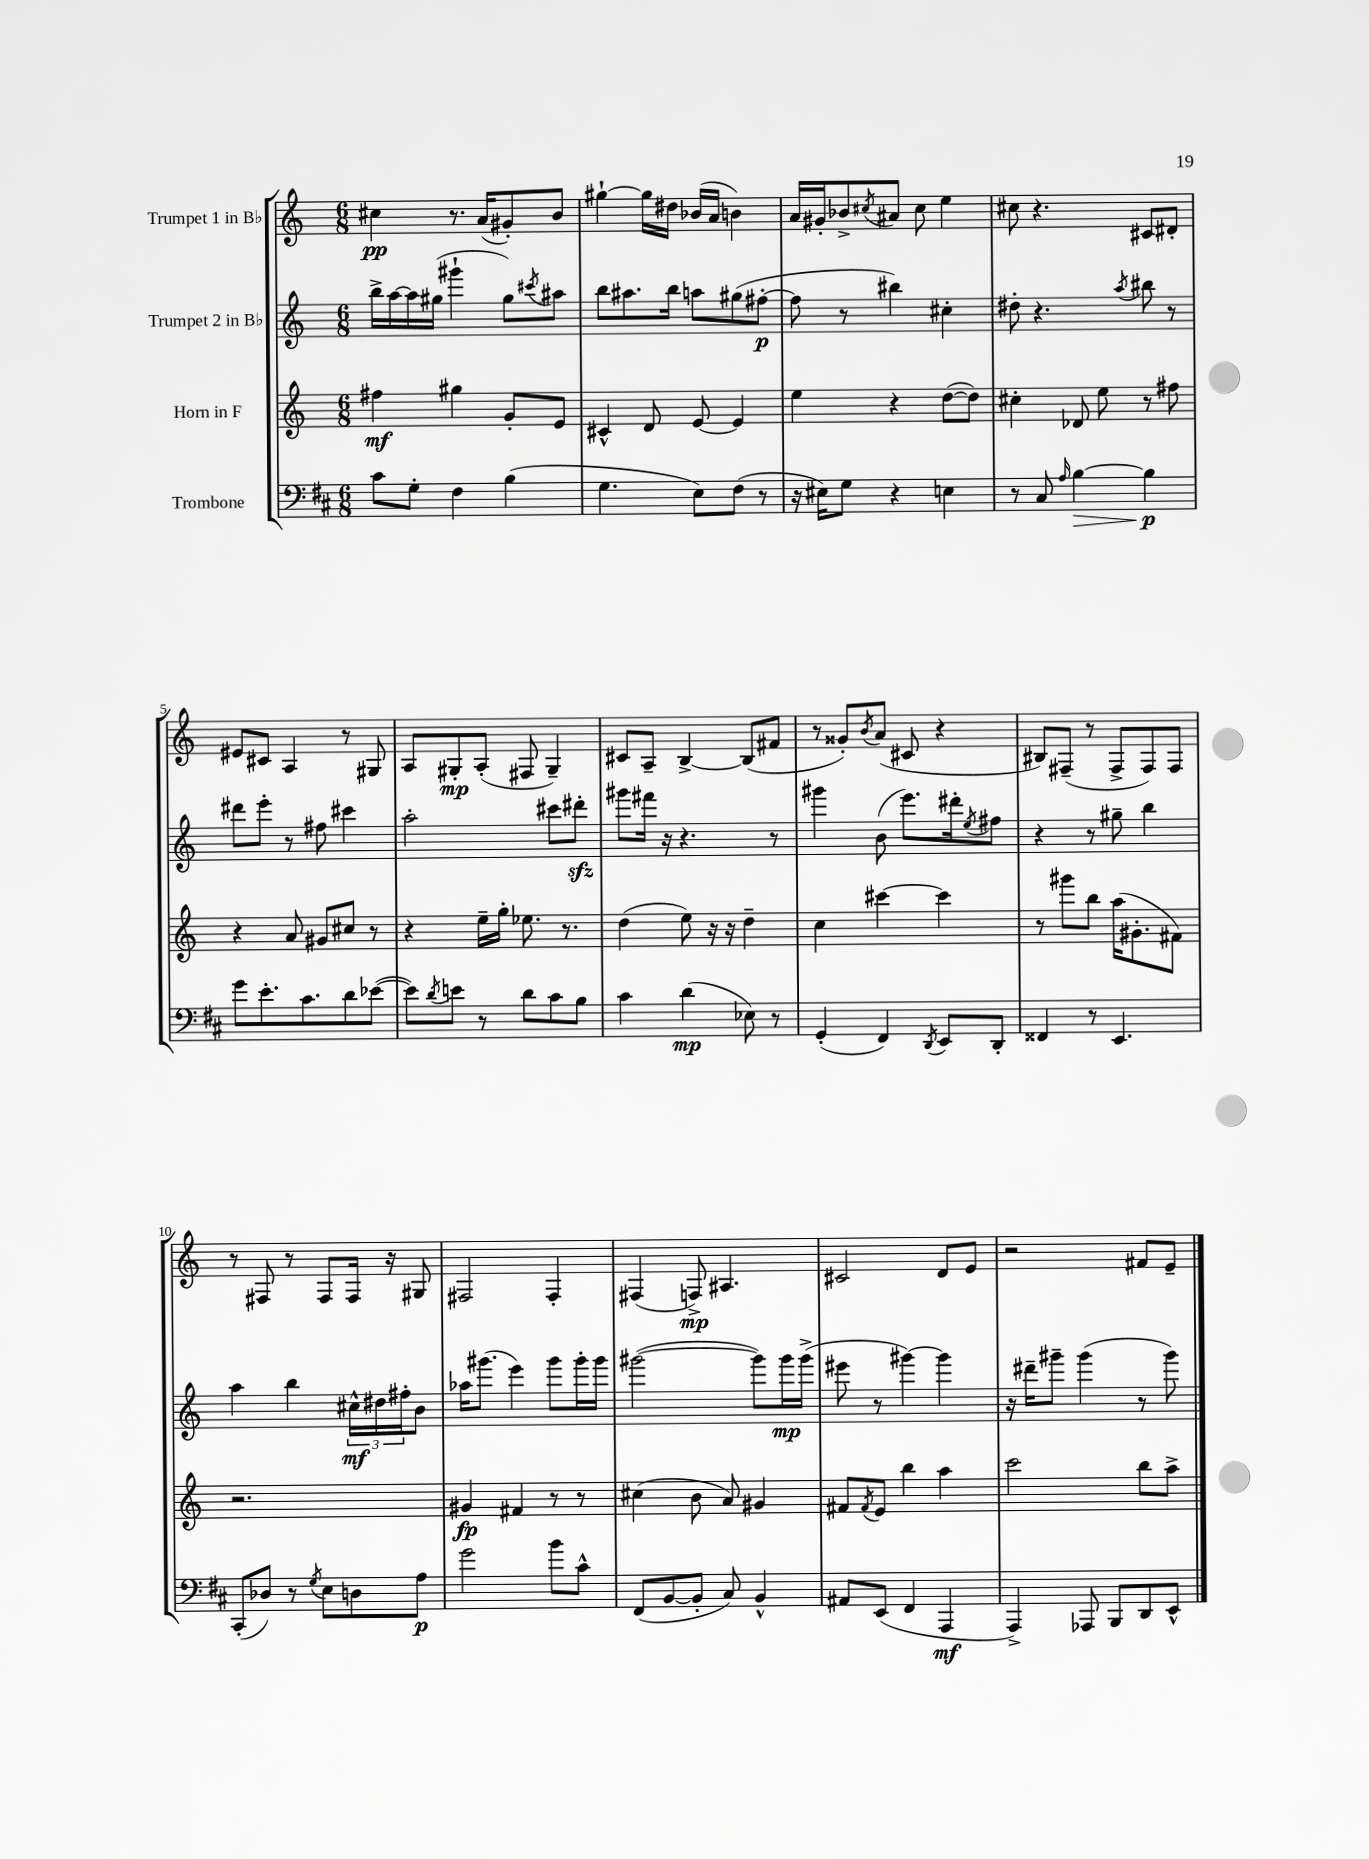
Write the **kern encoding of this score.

**kern	**dynam	**kern	**dynam	**kern	**dynam	**kern	**dynam
*part4	*part4	*part3	*part3	*part2	*part2	*part1	*part1
*staff4	*staff4	*staff3	*staff3	*staff2	*staff2	*staff1	*staff1
*I"Trombone	*	*I"Horn in F	*	*I"Trumpet 2 in B♭	*	*I"Trumpet 1 in B♭	*
*clefF4	*	*clefG2	*	*clefG2	*	*clefG2	*
*k[f#c#]	*	*k[]	*	*k[]	*	*k[]	*
*M6/8	*	*M6/8	*	*M6/8	*	*M6/8	*
=1	=1	=1	=1	=1	=1	=1	=1
8c#\L	.	4ff#X\	mf	16bb^\LL	.	4cc#X\	pp
.	.	.	.	[16aa\	.	.	.
8G'\J	.	.	.	16aa\]	.	.	.
.	.	.	.	(16gg#X\JJ	.	.	.
4F#\	.	4gg#X\	.	4ggg#X`\	.	8.r	.
.	.	.	.	.	.	(16a/KL	.
(4B\	.	8g'/L	.	8gg#\L)	.	8g#X'/)	.
.	.	.	.	8qccc#X/	.	.	.
.	.	8e/J	.	8aa#X\J	.	8b/J	.
=2	=2	=2	=2	=2	=2	=2	=2
4.G\	.	4c#X^^/	.	8bb\L	.	[4gg#X`\	.
.	.	.	.	8.aa#X\	.	.	.
.	.	8d/	.	.	.	16gg#\LL]	.
.	.	.	.	16bb\Jk	.	16dd#X\JJ	.
8E\L)	.	[8e/	.	8aan\L	.	(16b-X/LL	.
.	.	.	.	.	.	16a/JJ	.
(8F#\J	.	4e/]	.	(8gg#X\	.	4bn\)	.
8r	.	.	.	[8ff#X'\J	p	.	.
=3	=3	=3	=3	=3	=3	=3	=3
16r	.	4ee\	.	8ff#\]	.	16a/LL	.
16E#X\KL)	.	.	.	.	.	16g#X'/J	.
8G\J	.	.	.	8r	.	8b-X^/	.
.	.	.	.	.	.	8qcc#X/	.
4r	.	4r	.	4bb#X\)	.	8a#X/J	.
.	.	.	.	.	.	8cc#\	.
4En\	.	([8dd\L	.	4cc#X'\	.	4ee\	.
.	.	8dd\J])	.	.	.	.	.
=4	=4	=4	=4	=4	=4	=4	=4
8r	.	4cc#X'\	.	8dd#X'\	.	8cc#X\	.
8C#/	.	.	.	4.r	.	4.r	.
16qqA/	.	.	.	.	.	.	.
!	!LO:HP:b	!	!	!	!	!	!
[4B\	>	8d-X/	.	.	.	.	.
.	.	8ee\	.	.	.	.	.
.	.	.	.	8qaa/	.	.	.
4B\]	p	8r	.	8bb#X\	.	8c#X/L	.
.	.	8ff#X\	.	8r	.	8d#X'/J	.
.	]	.	.	.	.	.	.
!!LO:LB:g=z
=5	=5	=5	=5	=5	=5	=5	=5
8g\L	.	4r	.	8ddd#X\L	.	8e#X/L	.
8.e'\	.	.	.	8eee'\J	.	8c#X/J	.
.	.	8a/	.	8r	.	4A/	.
8.c#\	.	.	.	.	.	.	.
.	.	8g#X/L	.	8ff#X\	.	.	.
8d\	.	8cc#X/J	.	4ccc#X\	.	8r	.
([8e-X\J	.	8r	.	.	.	8G#X/	.
=6	=6	=6	=6	=6	=6	=6	=6
8e-\L])	.	4r	.	2aa'\	.	8A/L	.
8qd/	.	.	.	.	.	.	.
8en\J	.	.	.	.	.	8G#X'/	mp
8r	.	16ee~\LL	.	.	.	(8A'/J	.
.	.	16gg'\JJ	.	.	.	.	.
8d\L	.	8.ee-X\	.	.	.	8F#X/	.
8c#\	.	.	.	8ccc#X\L	.	4G#~/)	.
.	.	8.r	.	.	.	.	.
8B\J	.	.	.	8ddd#Xzz'\J	.	.	.
=7	=7	=7	=7	=7	=7	=7	=7
4c#\	.	(4dd\	.	8ggg#X\L	.	8c#X/L	.
.	.	.	.	16fff#X\Jk	.	8A~/J	.
.	.	.	.	16r	.	.	.
(4d\	mp	8ee\)	.	4.r	.	[4B^/	.
.	.	16r	.	.	.	.	.
.	.	16r	.	.	.	.	.
8E-X\)	.	4dd~\	.	.	.	(8B/L]	.
8r	.	.	.	8r	.	8f#X/J	.
=8	=8	=8	=8	=8	=8	=8	=8
(4GG'/	.	4cc\	.	4ggg#X\	.	8r	.
.	.	.	.	.	.	8g##X'/L)	.
.	.	.	.	.	.	8qb/	.
4FF#/)	.	[4ccc#X\	.	(8b\	.	(8a/J	.
.	.	.	.	8.eee\L)	.	8c#X/	.
8qDD/	.	.	.	.	.	.	.
8EE/L	.	4ccc#\]	.	.	.	4r	.
.	.	.	.	16ddd#X'\k	.	.	.
.	.	.	.	8qee/	.	.	.
8DD'/J	.	.	.	8ff#X\J	.	.	.
=9	=9	=9	=9	=9	=9	=9	=9
4FF##X/	.	8r	.	4r	.	8B#X/L)	.
.	.	8ggg#X\L	.	.	.	(8F#X~/J	.
8r	.	8bb\J	.	8r	.	8r	.
4.EE/	.	(16aa\KL	.	8gg#X~\	.	8F#^/L	.
.	.	8.g#X'\	.	.	.	.	.
.	.	.	.	4bb\	.	8F#/)	.
.	.	8f#X\J)	.	.	.	8F#/J	.
!!LO:LB:g=z
=10	=10	=10	=10	=10	=10	=10	=10
(8CC#'/L	.	2.r	.	4aa\	.	8r	.
8D-X/J)	.	.	.	.	.	8F#X/	.
8r	.	.	.	4bb\	.	8r	.
8qG/	.	.	.	.	.	.	.
8E\L	.	.	.	.	.	8F#/L	.
8Dn\	.	.	.	24cc#X^^\LL	mf	16F#/Jk	.
.	.	.	.	24dd#X\	.	.	.
.	.	.	.	.	.	16r	.
.	.	.	.	24ff#X'\J	.	.	.
8A\J	p	.	.	8b\J	.	8G#X/	.
=11	=11	=11	=11	=11	=11	=11	=11
2g\	.	4g#X/	fp	16aa-X\KL	.	2F#X/	.
.	.	.	.	(8.ggg#X\J	.	.	.
.	.	4f#X/	.	4eee\)	.	.	.
8b\L	.	8r	.	8ggg#\L	.	4F#'/	.
8c#^^\J	.	8r	.	16ggg#'\L	.	.	.
.	.	.	.	16ggg#\JJ	.	.	.
=12	=12	=12	=12	=12	=12	=12	=12
(8FF#/L	.	(4cc#X\	.	([2ggg#X\	.	(4F#X/	.
[8BB/	.	.	.	.	.	.	.
8BB'/J]	.	8b\	.	.	.	8Fn^/)	mp
8C#/)	.	8a/)	.	.	.	4.A#X/	.
4BB^^/	.	4g#X/	.	8ggg#\L])	.	.	.
.	.	.	.	16ggg#\L	mp	.	.
.	.	.	.	(16ggg#^\JJ	.	.	.
=13	=13	=13	=13	=13	=13	=13	=13
8AA#X/L	.	8f#X/L	.	8eee#X\	.	2c#X/	.
.	.	8qf#/	.	.	.	.	.
(8EE/J	.	8e/J	.	8r	.	.	.
4FF#/	.	4bb\	.	[4ggg#X\)	.	.	.
4AAA/	mf	4aa\	.	4ggg#\]	.	8d/L	.
.	.	.	.	.	.	8e/J	.
=14	=14	=14	=14	=14	=14	=14	=14
4AAA^/)	.	2ccc\	.	16r	.	2r	.
.	.	.	.	16ddd#X~\KL	.	.	.
.	.	.	.	8ggg#X~\J	.	.	.
8AAA-X/	.	.	.	(4ggg#\	.	.	.
8BBB/L	.	.	.	.	.	.	.
8DD/	.	8bb\L	.	8r	.	8f#X/L	.
8EE^^/J	.	8aa^\J	.	8ggg#\)	.	8e~/J	.
==	==	==	==	==	==	==	==
*-	*-	*-	*-	*-	*-	*-	*-
